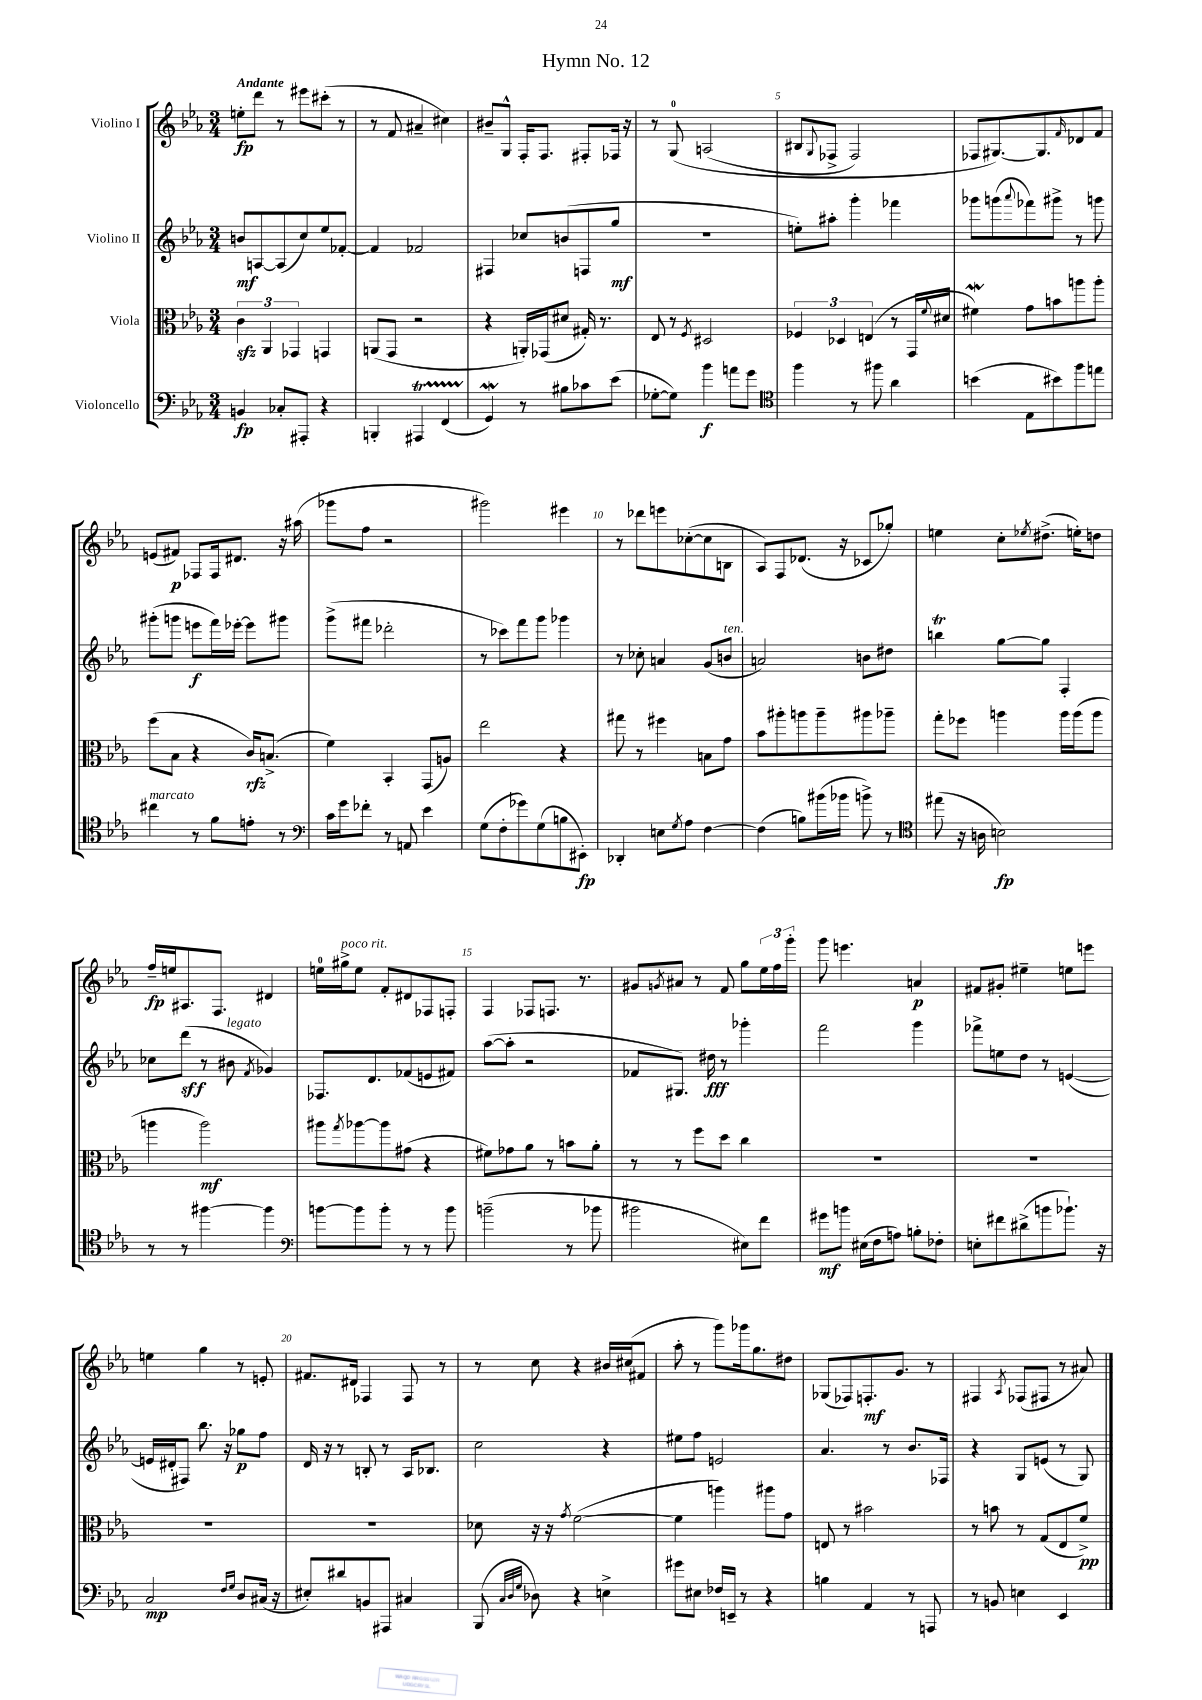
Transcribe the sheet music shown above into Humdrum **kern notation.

**kern	**dynam	**kern	**dynam	**kern	**dynam	**kern	**dynam
*part4	*part4	*part3	*part3	*part2	*part2	*part1	*part1
*staff4	*staff4	*staff3	*staff3	*staff2	*staff2	*staff1	*staff1
*I"Violoncello	*	*I"Viola	*	*I"Violino II	*	*I"Violino I	*
*clefF4	*	*clefC3	*	*clefG2	*	*clefG2	*
*k[b-e-a-]	*	*k[b-e-a-]	*	*k[b-e-a-]	*	*k[b-e-a-]	*
*M3/4	*	*M3/4	*	*M3/4	*	*M3/4	*
=1	=1	=1	=1	=1	=1	=1	=1
!	!	!	!	!	!	!LO:TX:a:B:t=Andante	!
4BBn/	fp	6czz\	.	8bn/L	mf	8een'\L	fp
.	.	.	.	[8An/	.	8ddd\J	.
.	.	6AA-/	.	.	.	.	.
8C-X'/L	.	.	.	(8A/]	.	8r	.
.	.	6GG-X/	.	.	.	.	.
8AAA#X'/J	.	.	.	8cc/)	.	8eee#X\L	.
4r	.	4GGn/	.	8ee-/	.	(8ccc#X'\J	.
.	.	.	.	[8f-X'/J	.	8r	.
=2	=2	=2	=2	=2	=2	=2	=2
4BBBn'/	.	(8AAn/L	.	4f-/]	.	8r	.
.	.	8GG/J	.	.	.	8f/	.
4AAA#Xt/	.	2r	.	2f-X/	.	4a#X~/	.
(4FFTTT/	.	.	.	.	.	4cc#X\)	.
=3	=3	=3	=3	=3	=3	=3	=3
4GGW/)	.	4r	.	4F#X/	.	8b#X~/L	.
.	.	.	.	.	.	8G^^/J	.
8r	.	16AAn'/LL)	.	8cc-X/L	.	16F'/KL	.
.	.	(16GG-X/J	.	.	.	8.F/J	.
8B#X\L	.	8d#X/J	.	(8bn/	.	.	.
8c-X\	.	16G#X'/)	.	8Fn/	.	8F#X'/L	.
.	.	8.r	.	.	.	.	.
(8e-\J	.	.	.	8gg/J	mf	16F-X/Jk	.
.	.	.	.	.	.	16r	.
=4	=4	=4	=4	=4	=4	=4	=4
[8G-X'\L	.	8E-/	.	2.r	.	8r	.
8G-\J])	.	8r	.	.	.	(8G/	.
.	.	8qF/	.	.	.	.	.
4b-\	f	2D#X/	.	.	.	(2An/	.
8an\L	.	.	.	.	.	.	.
8g\J	.	.	.	.	.	.	.
=5	=5	=5	=5	=5	=5	=5	=5
*clefC4	*	*	*	*	*	*	*
4ff\	.	6F-X/	.	8een'\L)	.	8B#X/L	.
.	.	.	.	.	.	8qqG/	.
.	.	.	.	8aa#X'\J	.	8F-X^/J	.
.	.	6D-X/	.	.	.	.	.
8r	.	.	.	4ggg'\	.	2F-/)	.
.	.	(6En/	.	.	.	.	.
8ff#X\	.	.	.	.	.	.	.
4a-\	.	8r	.	4fff-X\	.	.	.
.	.	16GG/LL	.	.	.	.	.
.	.	8qqf/	.	.	.	.	.
.	.	16d#X/JJ	.	.	.	.	.
=6	=6	=6	=6	=6	=6	=6	=6
(4bn\	.	4f#XW\)	.	8ggg-X\L	.	8F-X/L	.
.	.	.	.	(8gggn\	.	[8.G#X/)	.
.	.	.	.	8qqaaa-/	.	.	.
8E-\L	.	8g\L	.	8fff-X\)	.	.	.
.	.	.	.	.	.	8.G#/]	.
8b#X\)	.	8bn\	.	8ggg#X^\J	.	.	.
.	.	.	.	.	.	16qqf/	.
8ff\	.	8aan\	.	8r	.	8d-X/	.
8een\J	.	8aa'\J	.	8gggn\	.	8f/J	.
!!LO:LB:g=z
=7	=7	=7	=7	=7	=7	=7	=7
!LO:TX:a:i:t=marcato	!	!	!	!	!	!	!
4cc#X\	.	(8ff\L	.	(8ggg#X'\L	.	(8en/L	.
.	.	8B-\J	.	8gggn\J	.	8f#X/J)	p
8r	.	4r	.	8eeen\L	f	8F-X/L	.
8f\L	.	.	.	16fff\L)	.	16F-/k	.
.	.	.	.	[16eee-X'\JJ	.	8.d#X/J	.
8en'\J	.	16c/KL)	rfz	8eee-\L]	.	.	.
.	.	(8.Bn^/J	.	.	.	.	.
8r	.	.	.	8ggg#X\J	.	16r	.
.	.	.	.	.	.	(16aa#X\	.
=8	=8	=8	=8	=8	=8	=8	=8
*clefF4	*	*	*	*	*	*	*
16c\LL	.	4f\)	.	(8ggg^\L	.	8ggg-X\L	.
16g\J	.	.	.	.	.	.	.
8f-X'\J	.	.	.	8fff#X\J	.	8ff\J	.
8r	.	4BB-'/	.	2ddd-X'\	.	2r	.
8AAn/	.	.	.	.	.	.	.
4e-\	.	(8GG/L	.	.	.	.	.
.	.	8An/J)	.	.	.	.	.
=9	=9	=9	=9	=9	=9	=9	=9
(8G\L	.	2ee-\	.	8r	.	2ggg#X\)	.
8F'\	.	.	.	8ccc-X\L)	.	.	.
8g-X\)	.	.	.	8fff\	.	.	.
(8G\	.	.	.	8ggg\J	.	.	.
8Bn\	.	4r	.	4ggg-X\	.	4eee#X\	.
8EE#X'\J)	fp	.	.	.	.	.	.
=10	=10	=10	=10	=10	=10	=10	=10
4DD-X'/	.	8gg#X\	.	8r	.	8r	.
.	.	8r	.	8cc-X'\	.	8ddd-X\L	.
8En\L	.	4ff#X\	.	4an/	.	8eeen\	.
8qG/	.	.	.	.	.	.	.
8A-\J	.	.	.	.	.	([8cc-X'\	.
[4F\	.	8Bn\L	.	(8g/L	.	8cc-\]	.
!	!	!	!	!LO:TX:a:i:t=ten.	!	!	!
.	.	8g\J	.	8bn/J	.	8Bn\J	.
=11	=11	=11	=11	=11	=11	=11	=11
(4F\]	.	8b-\L	.	2an/)	.	8A-/L)	.
.	.	8aa#X'\	.	.	.	8F/	.
8Bn\L)	.	8aan\	.	.	.	(8.d-X/J	.
(16b#X\L	.	8aa~\	.	.	.	.	.
16b-X\JJ	.	.	.	.	.	16r	.
8bn^\)	.	8aa#X\	.	8bn\L	.	8c-X/L	.
8r	.	8aa-X~\J	.	8dd#X\J	.	8gg-X'/J)	.
=12	=12	=12	=12	=12	=12	=12	=12
*clefC4	*	*	*	*	*	*	*
(8ee#X\	.	8gg'\L	.	4bbnt\	.	4een\	.
16r	.	8ff-X\J	.	.	.	.	.
16An\	.	.	.	.	.	.	.
2Bn\)	fp	4aan\	.	[8gg\L	.	8cc'\L	.
.	.	.	.	.	.	8qee-X/	.
.	.	.	.	8gg\J]	.	(8.dd#X^\J	.
.	.	16aa\LL	.	4F'/	.	.	.
.	.	(16aa\J	.	.	.	16een'\KL)	.
.	.	8aa\J	.	.	.	8ddn\J	.
!!LO:LB:g=z
=13	=13	=13	=13	=13	=13	=13	=13
8r	.	4aan\	.	8cc-X\L	.	16ff~/LL	fp
.	.	.	.	.	.	16een/J	.
8r	.	.	.	(8ddd\J	sff	8.A#X/	.
[4ff#X\	.	2aa\)	mf	8r	.	.	.
.	.	.	.	.	.	8.F/J	.
!	!	!	!	!LO:TX:a:i:t=legato	!	!	!
.	.	.	.	8b#X\	.	.	.
.	.	.	.	8qf/	.	.	.
4ff#\]	.	.	.	4g-X/)	.	4d#X/	.
=14	=14	=14	=14	=14	=14	=14	=14
*clefF4	*	*	*	*	*	*	*
[8bn\L	.	8aa#X\L	.	8.F-X/L	.	16een\LL	.
!	!	!	!	!	!	!LO:TX:a:i:t=poco rit.	!
.	.	.	.	.	.	16gg#X^\J	.
.	.	8qgg/	.	.	.	.	.
8b\]	.	[8aa-X\	.	.	.	8ee\J	.
.	.	.	.	8.d/	.	.	.
8b'\J	.	8aa-\]	.	.	.	8f'/L	.
8r	.	(8g#X\J	.	(8f-X/	.	8d#X/	.
8r	.	4r	.	8en/	.	8F-X/	.
8b\	.	.	.	8f#X/J)	.	8Fn'/J	.
=15	=15	=15	=15	=15	=15	=15	=15
(2bn~\	.	8f#X\L)	.	([8aa-\L	.	4F/	.
.	.	8g-X\	.	8aa-'\J]	.	.	.
.	.	8a-\J	.	2r	.	8F-X/L	.
.	.	8r	.	.	.	8.Fn/J	.
8r	.	8bn\L	.	.	.	.	.
.	.	.	.	.	.	8.r	.
8b-X\	.	8a-'\J	.	.	.	.	.
=16	=16	=16	=16	=16	=16	=16	=16
2b#X\	.	8r	.	8f-X/L	.	8g#X/L	.
.	.	.	.	.	.	8qgn/	.
.	.	8r	.	8.G#X/J)	.	8a#X/J	.
.	.	8ff\L	.	.	.	8r	.
.	.	.	.	16dd#X\	fff	.	.
.	.	8dd\J	.	8r	.	8f/	.
8E#X\L)	.	4cc\	.	4ggg-X'\	.	8gg\L	.
8f\J	.	.	.	.	.	24ee-\L	.
.	.	.	.	.	.	24ff\	.
.	.	.	.	.	.	24ggg'\JJ	.
=17	=17	=17	=17	=17	=17	=17	=17
8g#X\L	mf	2.r	.	2fff\	.	8ggg\	.
8bn\J	.	.	.	.	.	4.eeen\	.
(16E#X\LL	.	.	.	.	.	.	.
16F\J	.	.	.	.	.	.	.
8An\J)	.	.	.	.	.	.	.
8Bn'\L	.	.	.	4ggg\	.	4an/	p
8F-X'\J	.	.	.	.	.	.	.
=18	=18	=18	=18	=18	=18	=18	=18
8En'\L	.	2.r	.	8fff-X^\L	.	8f#X/L	.
8f#X\	.	.	.	8een\	.	8g#X'/J	.
(8d#X^\	.	.	.	8dd\J	.	4ee#X~\	.
8bn\	.	.	.	8r	.	.	.
8.b-X`\J)	.	.	.	([4en/	.	8een\L	.
.	.	.	.	.	.	8eeen\J	.
16r	.	.	.	.	.	.	.
!!LO:LB:g=z
=19	=19	=19	=19	=19	=19	=19	=19
2C/	mp	2.r	.	16en/LL]	.	4een\	.
.	.	.	.	16d#X'/J	.	.	.
.	.	.	.	8F#X/J)	.	.	.
.	.	.	.	8.bb-\	.	4gg\	.
.	.	.	.	16r	.	.	.
16qqF/LL	.	.	.	.	.	.	.
16qqG/JJ	.	.	.	.	.	.	.
8D/L	.	.	.	8gg-X\L	p	8r	.
(16C#X/Jk	.	.	.	8ff\J	.	8en'/	.
16r	.	.	.	.	.	.	.
=20	=20	=20	=20	=20	=20	=20	=20
8E#X'/L)	.	2.r	.	16d/	.	8.f#X/L	.
.	.	.	.	16r	.	.	.
8d#X/	.	.	.	8r	.	.	.
.	.	.	.	.	.	16d#X/Jk	.
8BBn/	.	.	.	8Bn'/	.	4F-X/	.
8AAA#X/J	.	.	.	8r	.	.	.
4C#X/	.	.	.	16A-/KL	.	8F-/	.
.	.	.	.	8.B-X/J	.	.	.
.	.	.	.	.	.	8r	.
=21	=21	=21	=21	=21	=21	=21	=21
(8BBB-/	.	8d-X\	.	2cc\	.	8r	.
32qqC/LLL	.	.	.	.	.	.	.
32qqD/	.	.	.	.	.	.	.
32qqG/JJJ	.	.	.	.	.	.	.
8D-X\)	.	16r	.	.	.	8cc\	.
.	.	16r	.	.	.	.	.
.	.	8qg/	.	.	.	.	.
4r	.	([2f\	.	.	.	4r	.
4En^\	.	.	.	4r	.	16b#X/LL	.
.	.	.	.	.	.	(16cc#X/J	.
.	.	.	.	.	.	8f#X/J	.
=22	=22	=22	=22	=22	=22	=22	=22
8g#X\L	.	4f\]	.	8ee#X\L	.	8aa-'\	.
8E#X\J	.	.	.	8ff\J	.	8r	.
16F-X/LL	.	4aan\)	.	2en/	.	8ggg\L)	.
16EEn~/JJ	.	.	.	.	.	.	.
8r	.	.	.	.	.	16ggg-X\k	.
.	.	.	.	.	.	8.gg\	.
4r	.	8aa#X\L	.	.	.	.	.
.	.	8g\J	.	.	.	8dd#X\J	.
=23	=23	=23	=23	=23	=23	=23	=23
4Bn\	.	8En/	.	4.a-/	.	(8G-X/L	.
.	.	8r	.	.	.	8F-X/)	.
4AA-/	.	2b#X\	.	.	.	8.Fn'/	mf
.	.	.	.	8r	.	.	.
.	.	.	.	.	.	8.g/J	.
8r	.	.	.	8.b-/L	.	.	.
8AAAn/	.	.	.	.	.	8r	.
.	.	.	.	16F-X/Jk	.	.	.
=24	=24	=24	=24	=24	=24	=24	=24
8r	.	8r	.	4r	.	4F#X/	.
8BBn/	.	8bn\	.	.	.	.	.
.	.	.	.	.	.	8qA-/	.
4En\	.	8r	.	8G/L	.	(8F-X/L	.
.	.	(8G/L	.	(8en/J	.	8F#X/J	.
4EE-/	.	8E-/	.	8r	.	8r	.
.	.	8f^/J)	pp	8G/)	.	8a#X/)	.
==	==	==	==	==	==	==	==
*-	*-	*-	*-	*-	*-	*-	*-
